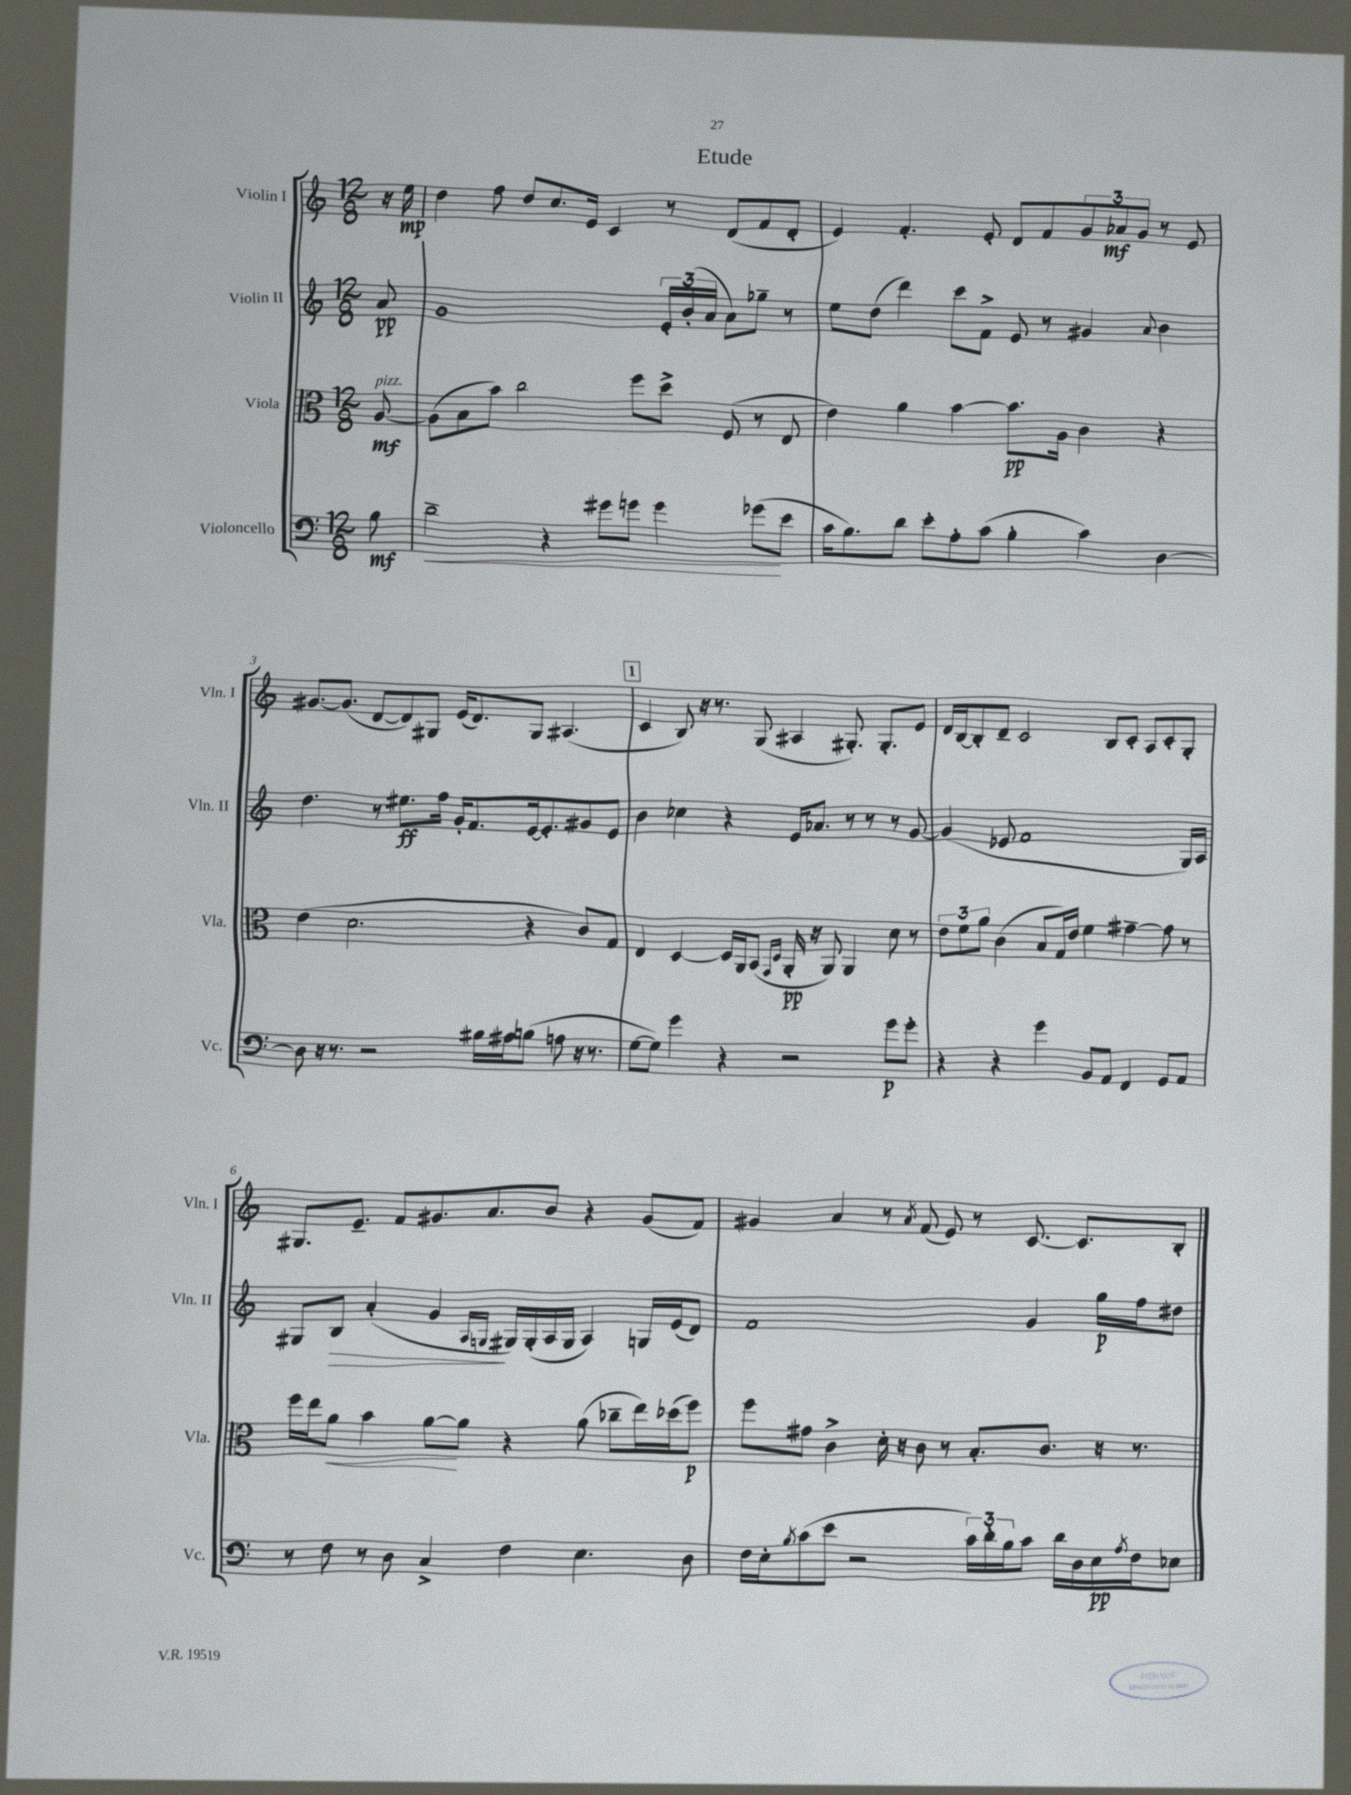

**kern	**kern	**kern	**kern
*staff4	*staff3	*staff2	*staff1
*clefF4	*clefC3	*clefG2	*clefG2
*k[]	*k[]	*k[]	*k[]
*M12/8	*M12/8	*M12/8	*M12/8
8B	[8A	8a	16r
.	.	.	16ee
=	=	=	=
2d~	(8A]	1g	4dd
.	8B	.	.
.	8b)	.	8ff
.	2cc	.	8dd
4r	.	.	8.cc
.	.	.	16e
8g#	.	.	4c
8g	8ff	.	.
4g	8dd^	24e'	8r
.	.	(24b'	.
.	.	24a	.
.	(8F	8a)	(8d
(8g-	8r	8gg-~	8f
8e	8E	8r	8d'
=	=	=	=
16c	4e)	8ee	4e)
8.B)	.	.	.
.	.	(8dd	.
8d	4a	4ddd)	4.f'
8e'	.	.	.
8A'	[4b	8ccc	.
(8c	.	8f^	8e'
4B'	8.b]	8e	8d
.	.	8r	8f
.	16A	.	.
4c)	4c	4g#	12g
.	.	.	12a-
.	.	.	12g
.	.	8qqa	.
[4D	4r	4b	8r
.	.	.	8e
=	=	=	=
8D]	(4e	4.dd	[8.g#
16r	.	.	.
8.r	.	.	(8.g#]
.	2.d	.	.
2r	.	8r	[8d
.	.	8.ee#	8d])
.	.	.	8G#
.	.	16ff	.
.	.	16g'	(16e
.	.	8.f	8.d)
16B#	.	.	.
16A#	.	.	.
(8B	4r	[16e	8G#
.	.	8.e']	.
8A	.	.	(4.A#
16r	8c)	8g#	.
8.r	.	.	.
.	8G	8e	.
=	=	=	=
[8G	4E	4b	4c
8G])	.	.	.
4g	[4D	4cc-	8B)
.	.	.	16r
.	.	.	8.r
4r	16D]	4r	.
.	16AA	.	.
.	(8BB	.	(8G
.	16qqGG	.	.
.	16qqD	.	.
2r	16AA'	16e	4A#
.	16r	8.a-	.
.	8AA)	.	.
.	4AA	8r	8.G#')
.	.	8r	.
.	.	.	8.G#'
8g	8d	8r	.
8g'	8r	[8g	8e
=	=	=	=
4r	12e	(4g]	16d
.	.	.	[16B
.	12f	.	.
.	.	.	8B']
.	12a	.	.
4r	(4c	8e-	8d~
.	.	1f	2c
4g	8B	.	.
.	16G)	.	.
.	16e	.	.
8BB	4f	.	.
8AA	.	.	8B
4FF	[4g#~	.	8c'
.	.	.	8A
8GG	8g#]	.	8c'
8AA	8r	16G)	8G'
.	.	16A	.
=	=	=	=
8r	16ff	8G#	8.G#
.	16ee	.	.
8F	8a	8B	.
.	.	.	8.e~
8r	4b	(4a'	.
8D	.	.	8f
4C^	[8a	4g	8.g#
.	8a]	.	.
.	.	.	8.a
.	.	16qqA	.
.	.	16qqG	.
4F	4r	16G#)	.
.	.	(16G#'	.
.	.	16A	8b
.	.	16G#	.
4.E	(8a	4A)	4r
.	8cc-~	.	.
.	16ee)	16G	(8g#
.	(16dd-	(16e	.
8D	8ff)	8d)	8f)
=	=	=	=
16F	8ff	1f	4g#
16E'	.	.	.
8qB	.	.	.
(8c	8g#	.	.
8e	4c^	.	4a
2r	.	.	.
.	16d'	.	8r
.	16r	.	.
.	.	.	8qa
.	8c	.	(8f
.	8r	.	8e)
24c)	8.B'	.	8r
24d'	.	.	.
24B	.	.	.
8c	.	4g	[8.c
.	8.c	.	.
16d	.	.	.
16D	.	.	8.c]
16E	16r	16gg	.
8qA	.	.	.
16F	8.r	16ff	.
8E-	.	8dd#	8B'
==	==	==	==
*-	*-	*-	*-
